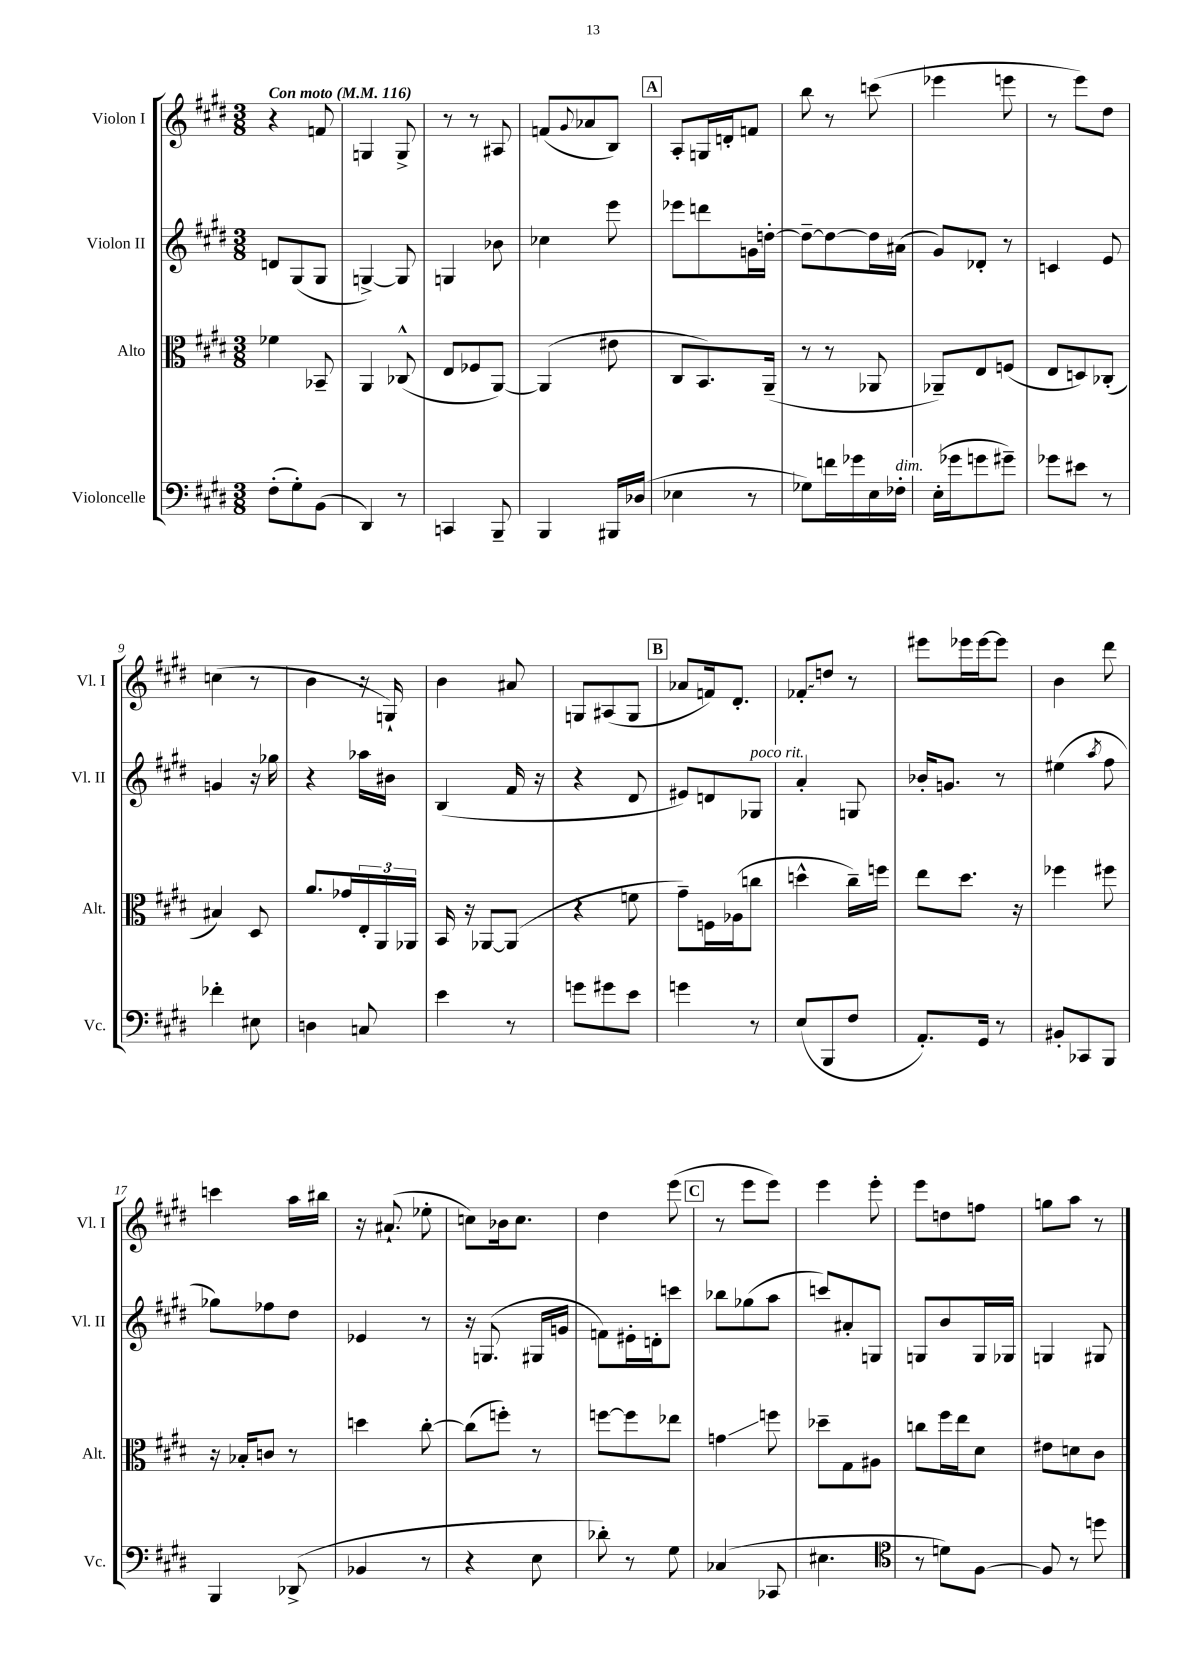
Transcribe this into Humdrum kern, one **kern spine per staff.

**kern	**kern	**kern	**kern
*staff4	*staff3	*staff2	*staff1
*clefF4	*clefC3	*clefG2	*clefG2
*k[f#c#g#d#]	*k[f#c#g#d#]	*k[f#c#g#d#]	*k[f#c#g#d#]
*M3/8	*M3/8	*M3/8	*M3/8
*MM116	*MM116	*MM116	*MM116
(8F#'	4f-	8d	4r
8G#')	.	(8G#	.
(8BB	8BB-~	8G#	8f
=	=	=	=
4DD#)	4AA	[4G^)	4G
8r	(8C-^^	8G]	8G^
=	=	=	=
4CC	8E	4G	8r
.	8F-	.	8r
8BBB~	[8AA)	8b-	8A#
=	=	=	=
4BBB	(4AA]	4cc-	(8f
.	.	.	8qqg#
.	.	.	8a-
16BBB#	8e#	8eee	8B)
(16D-	.	.	.
=	=	=	=
4E-	8C#	8eee-	8A'
.	8.BB)	8ddd	16G
.	.	.	16d'
8r	.	16g	8f
.	(16AA~	[16dd'	.
=	=	=	=
8G-)	8r	8dd~_	8bb
16f	8r	8dd_	8r
16g-	.	.	.
16E	8AA-	16dd]	(8ccc
16F-'	.	(16a#	.
=	=	=	=
(16E'	8AA-~)	8g#)	4eee-
16g-	.	.	.
8g	8E	8d-'	.
8g#~)	(8F	8r	8eee
=	=	=	=
8g-	8E	4c	8r
8e#	8D)	.	8eee)
8r	(8C-'	8e	8dd#
=	=	=	=
4f-'	4B#)	4g	(4cc
8E#	8D#	16r	8r
.	.	16gg-	.
=	=	=	=
4D	8.a	4r	4b
.	16g-	.	.
8C	24E'	16aa-	16r
.	24AA	.	.
.	.	16b#	16G`)
.	24AA-	.	.
=	=	=	=
4e	16BB	(4B	4b
.	16r	.	.
.	[8AA-	.	.
8r	(8AA-]	16f#	8a#
.	.	16r	.
=	=	=	=
8g	4r	4r	8G
8g#	.	.	(8A#
8e	8f	8d#	8G
=	=	=	=
4g	8g#~)	8e#)	8a-
.	16F	8d	16f)
.	(16A-	.	8.d#'
8r	8cc	8G-	.
=	=	=	=
(8E	4dd^^	4a'	8f-'
8BBB	.	.	8dd
8F#	16cc#~)	8G	8r
.	16ff	.	.
=	=	=	=
8.AA')	8ee	16b-'	8eee#
.	.	8.g	.
.	8.dd#	.	16eee-
16GG#	.	.	[16eee-
8r	.	8r	8eee-]
.	16r	.	.
=	=	=	=
8BB#'	4ff-	(4ee#	4b
8CC-	.	.	.
.	.	8qaa	.
8BBB	8ff#	8ff#	8ddd#
=	=	=	=
4BBB	16r	8gg-)	4ccc
.	16B-'	.	.
.	8c	8ff-	.
(8DD-^	8r	8dd#	16aa
.	.	.	16bb#
=	=	=	=
4BB-	4dd	4e-	16r
.	.	.	(8.a#`
8r	[8cc#'	8r	8ee-'
=	=	=	=
4r	(8cc#]	16r	8cc)
.	.	(8.G	.
.	8ff')	.	16b-
.	.	.	8.cc
8E	8r	16G#	.
.	.	16g	.
=	=	=	=
8d-')	[8ff	8f)	4dd#
8r	8ff]	16e#'	.
.	.	16d'	.
8G#	8ee-	8ccc	(8eee
=	=	=	=
(4C-	4g	8bb-	8r
.	.	(8gg-	8eee
8CC-	8ff	8aa	8eee)
=	=	=	=
4.E#	8dd-~	8ccc)	4eee
.	8G#	8a#'	.
.	8A#	8G	8eee'
=	=	=	=
*clefC4	*	*	*
8r	8cc	8G	8eee
8d)	16ff#	8b	8dd
.	16ee	.	.
[8F#	8d#	16G	8ff
.	.	16G-	.
=	=	=	=
8F#]	8e#	4G	8gg
8r	8d	.	8aa
8dd	8c#	8G#	8r
==	==	==	==
*-	*-	*-	*-
